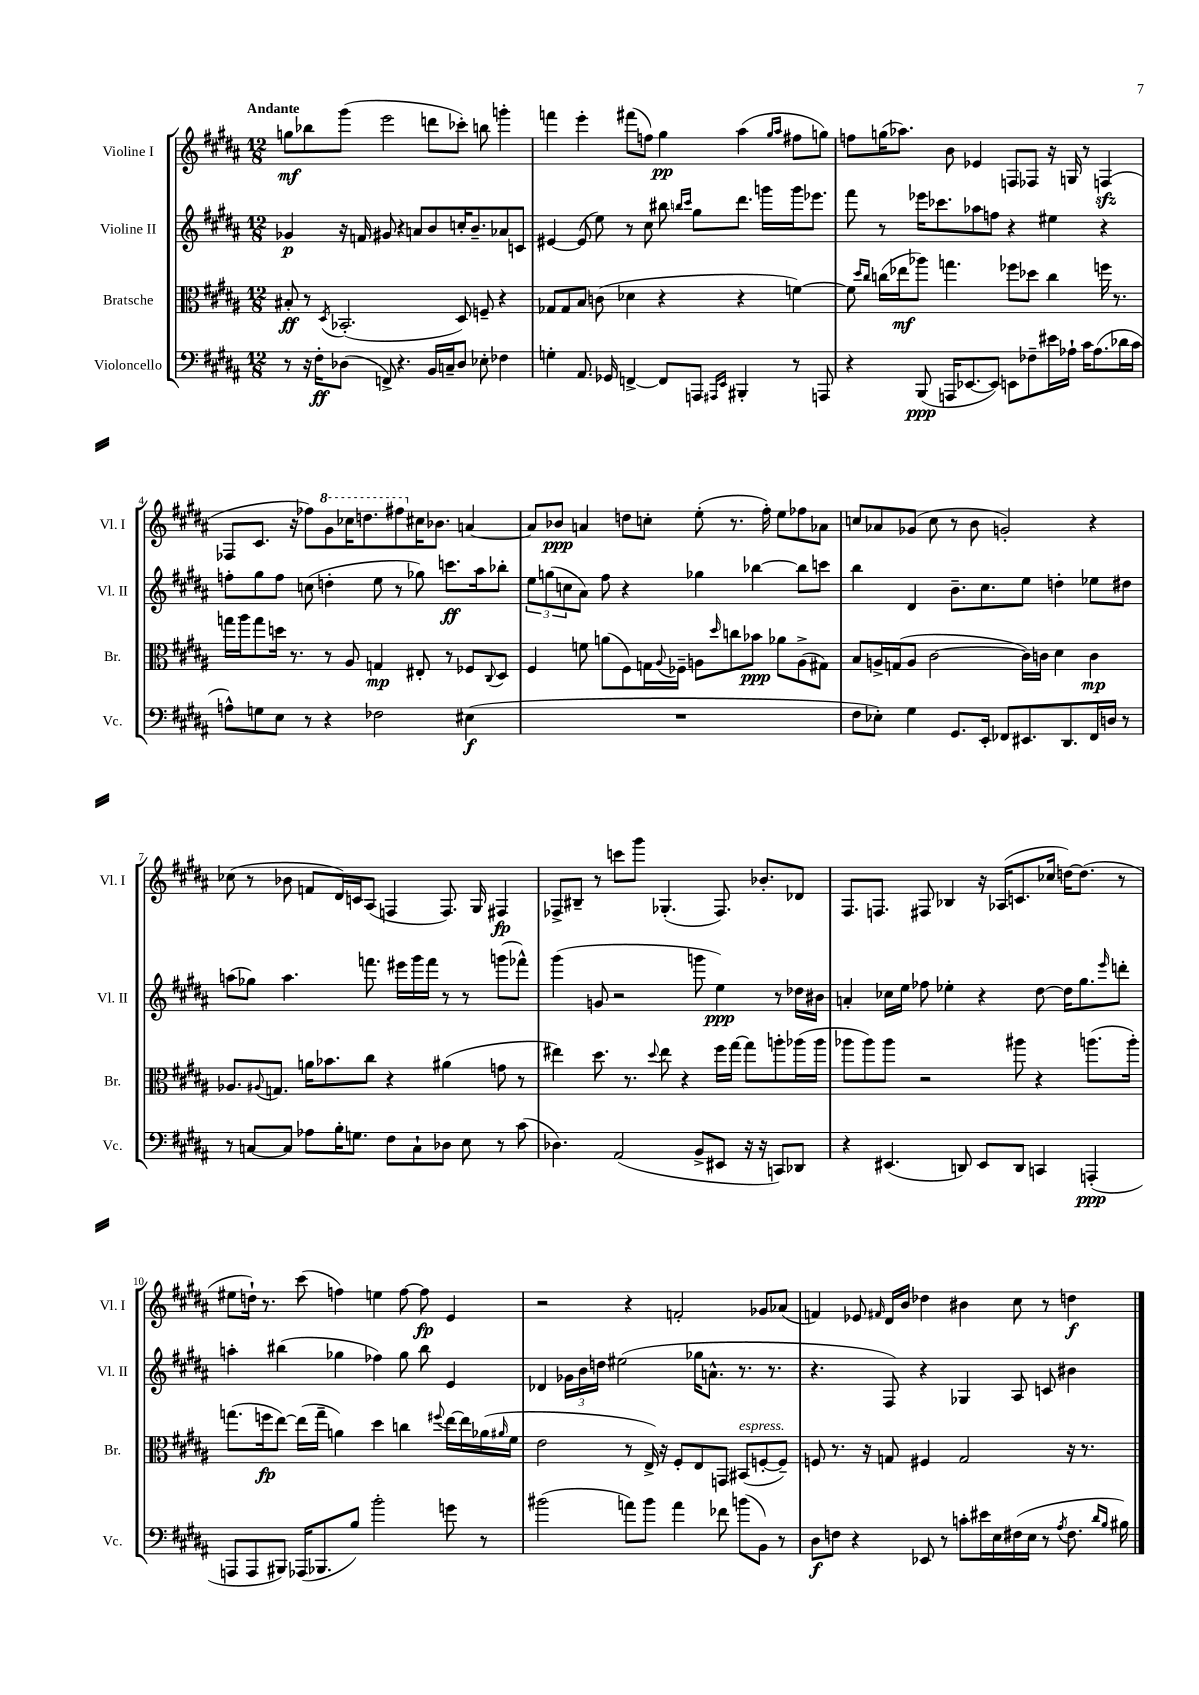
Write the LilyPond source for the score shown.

<<
\new StaffGroup <<
\new Staff = "s0" \with { instrumentName = "Violine I" shortInstrumentName = "Vl. I" } {
    \clef treble \key b \major \numericTimeSignature \time 12/8 \tempo "Andante"
    g''8\mf bes''8 gis'''8( e'''2 d'''8 ces'''8-.) b''8 g'''4-. |
    f'''4 e'''4-. fis'''8( f''8) gis''4\pp ais''4( \grace { gis''16 ais''16 } fis''8 g''8) |
    f''8 g''16( aes''8.) b'8 ees'4 f8 fes8 r16 g16 r8 f4\sfz( |
    fes8 cis'8. r16 fes''8) \ottava #1 gis''8 ces'''16 d'''8. fis'''!8 \ottava #0 cis''!16 bes'8. a'4~ |
    a'8 bes'8\ppp a'4 d''8 c''8-. e''8-.( r8. fis''16-.) e''8 fes''8 aes'8 |
    c''8 aes'8 ges'8( c''8 r8 b'8 g'2-.) r4 |
    ces''8( r8 bes'8 f'8 dis'16) c'16 ais8( f4 f8.) gis16 fis4\fp |
    fes8-> bis8-- r8 c'''8 gis'''8 ges4.-.( fes8.) bes'8.-. des'8 |
    fis8. f8. fis8 bes4 r16 aes16( c'8. ces''16 d''16~) d''8.( r8 |
    eis''8 d''16-!) r8. cis'''8( f''4) e''4 f''8~ f''8\fp e'4 |
    r2 r4 f'2-. ges'8 aes'8( |
    f'4) ees'8 \grace { fis'16 } dis'16 b'16 des''4 bis'4 cis''8 r8 d''4\f \bar "|." |
}
\new Staff = "s1" \with { instrumentName = "Violine II" shortInstrumentName = "Vl. II" } {
    \clef treble \key b \major \numericTimeSignature \time 12/8
    ges'4\p r16 f'16 gis'8 r4 a'8 b'8 c''16-. b'8.-- aes'8 c'8 |
    eis'4~ eis'8( e''8) r8 cis''8 bis''8 \grace { b''16 cis'''16 } gis''8 dis'''8. g'''16 g'''16 ees'''8. |
    fis'''8 r8 ees'''16 ces'''8. aes''8 f''8 r4 eis''4 r4 |
    f''8-. gis''8 f''8 c''8( d''4-. e''8 r8 ges''8) c'''8.\ff ais''16 bes''8-. |
    \tuplet 3/2 { e''8 g''8( c''8 } ais'8) fis''8 r4 ges''4 bes''4~ bes''8 c'''8 |
    b''4 dis'4 b'8.-- cis''8. e''8 d''4-. ees''8 dis''8 |
    a''8( ges''8) a''4. f'''8. eis'''16 gis'''16 f'''16 r8 r8 g'''8( fes'''8-^) |
    gis'''4( g'8 r2 g'''8 e''4\ppp) r8 des''16 bis'16 |
    a'4-. ces''16 e''16 fes''8 ees''4-. r4 dis''8~ dis''16 gis''8. \grace { e'''16 } d'''8-. |
    a''4-. bis''4( ges''4 fes''4) ges''8 bis''8 e'4 |
    des'4 \tuplet 3/2 { ges'16 b'16 d''16 } eis''2( ges''16 a'8.-^ r8. r8. |
    r4. fis8) r4 ges4 ais8 c'8 bis'4 \bar "|." |
}
\new Staff = "s2" \with { instrumentName = "Bratsche" shortInstrumentName = "Br." } {
    \clef alto \key b \major \numericTimeSignature \time 12/8
    bis8-.\ff r8 \acciaccatura { dis8 } bes,2.-.( dis8) f8-- r4 |
    ges8 ges8 b8 c'8( des'4 r4 r4 f'4~) |
    f'8 \grace { dis''16 cis''16 } c''16( ees''16\mf aes''8) g''4. fes''8 des''8 c''4 f''16 r8. |
    g''16 ais''16 g''8 d''16 r8. r8 ais8 g4\mp eis8-. r8 fes8 \appoggiatura { cis8 } dis8 |
    fis4 f'8 a'8( fis8) g16 \appoggiatura { ais8 } fes16-- a8 \grace { dis''16 } c''8 bes'8\ppp aes'8 a8->( gis8) |
    b8 a16-> g16( a8 cis'2~ cis'16) c'16 dis'4 c'4\mp |
    aes8. \appoggiatura { ais8 } g8. a'16 bes'8. cis''8 r4 ais'4( g'8 r8 |
    eis''4) dis''8. r8. \appoggiatura { dis''8 } eis''8 r4 fis''16 gis''16~ gis''8 a''8-. aes''16( aes''16 |
    aes''8 aes''8) aes''8 r2 ais''8 r4 a''8.( a''16-.) |
    g''8.( f''16\fp e''8~) e''16( g''16-- a'4) dis''4 c''4 \appoggiatura { fis''8 } e''16~ e''16 aes'16( \grace { ais'16 } fis'16 |
    e'2 r8 e16->) r16 fis8-. e8 g,8 bis,8^\markup { \italic "espress." }( f8~-. f8--) |
    f8 r8. r16 g8 fis4 g2 r16 r8. \bar "|." |
}
\new Staff = "s3" \with { instrumentName = "Violoncello" shortInstrumentName = "Vc." } {
    \clef bass \key b \major \numericTimeSignature \time 12/8
    r8 r16 fis16-.\ff des8( f,8->) r4. b,16 c16-- des8 ees8-. fes4 |
    g4-. ais,8. ges,16 f,4~-> f,8 a,,8 \grace { ais,,16 e,16 } bis,,4-. r8 a,,8 |
    r4 b,,8\ppp( a,,16 ees,8.~ ees,8) e,8 fes8-- eis'16 aes16-! cis'16 aes8.( des'16 cis'16 |
    a8-^) g8 e8 r8 r4 fes2 eis4\f( |
    R1. |
    fis8 ees8-.) gis4 gis,8. e,16-. fes,8 eis,8. dis,8. fes,16 d16 r8 |
    r8 c8~ c8 aes8 b16-. g8. fis8 c8-! des8 e8 r8 cis'8( |
    des4.) ais,2( b,8-> eis,8 r16 r16 c,8) des,8 |
    r4 eis,4.( d,8) eis,8 d,8 c,4 a,,4-.\ppp( |
    a,,8 a,,8 bis,,8) aes,,16( bes,,8. b8) b'2-. g'8 r8 |
    bis'2( a'8) bis'8 a'4 fes'8 b'8( b,8) r8 |
    dis8\f f8 r4 ees,8 r8 c'8-. eis'16 e16 fis16( e16 r8 \acciaccatura { ais8 } fis8. \grace { dis'16 b16 } bis16) \bar "|." |
}
>>
>>
